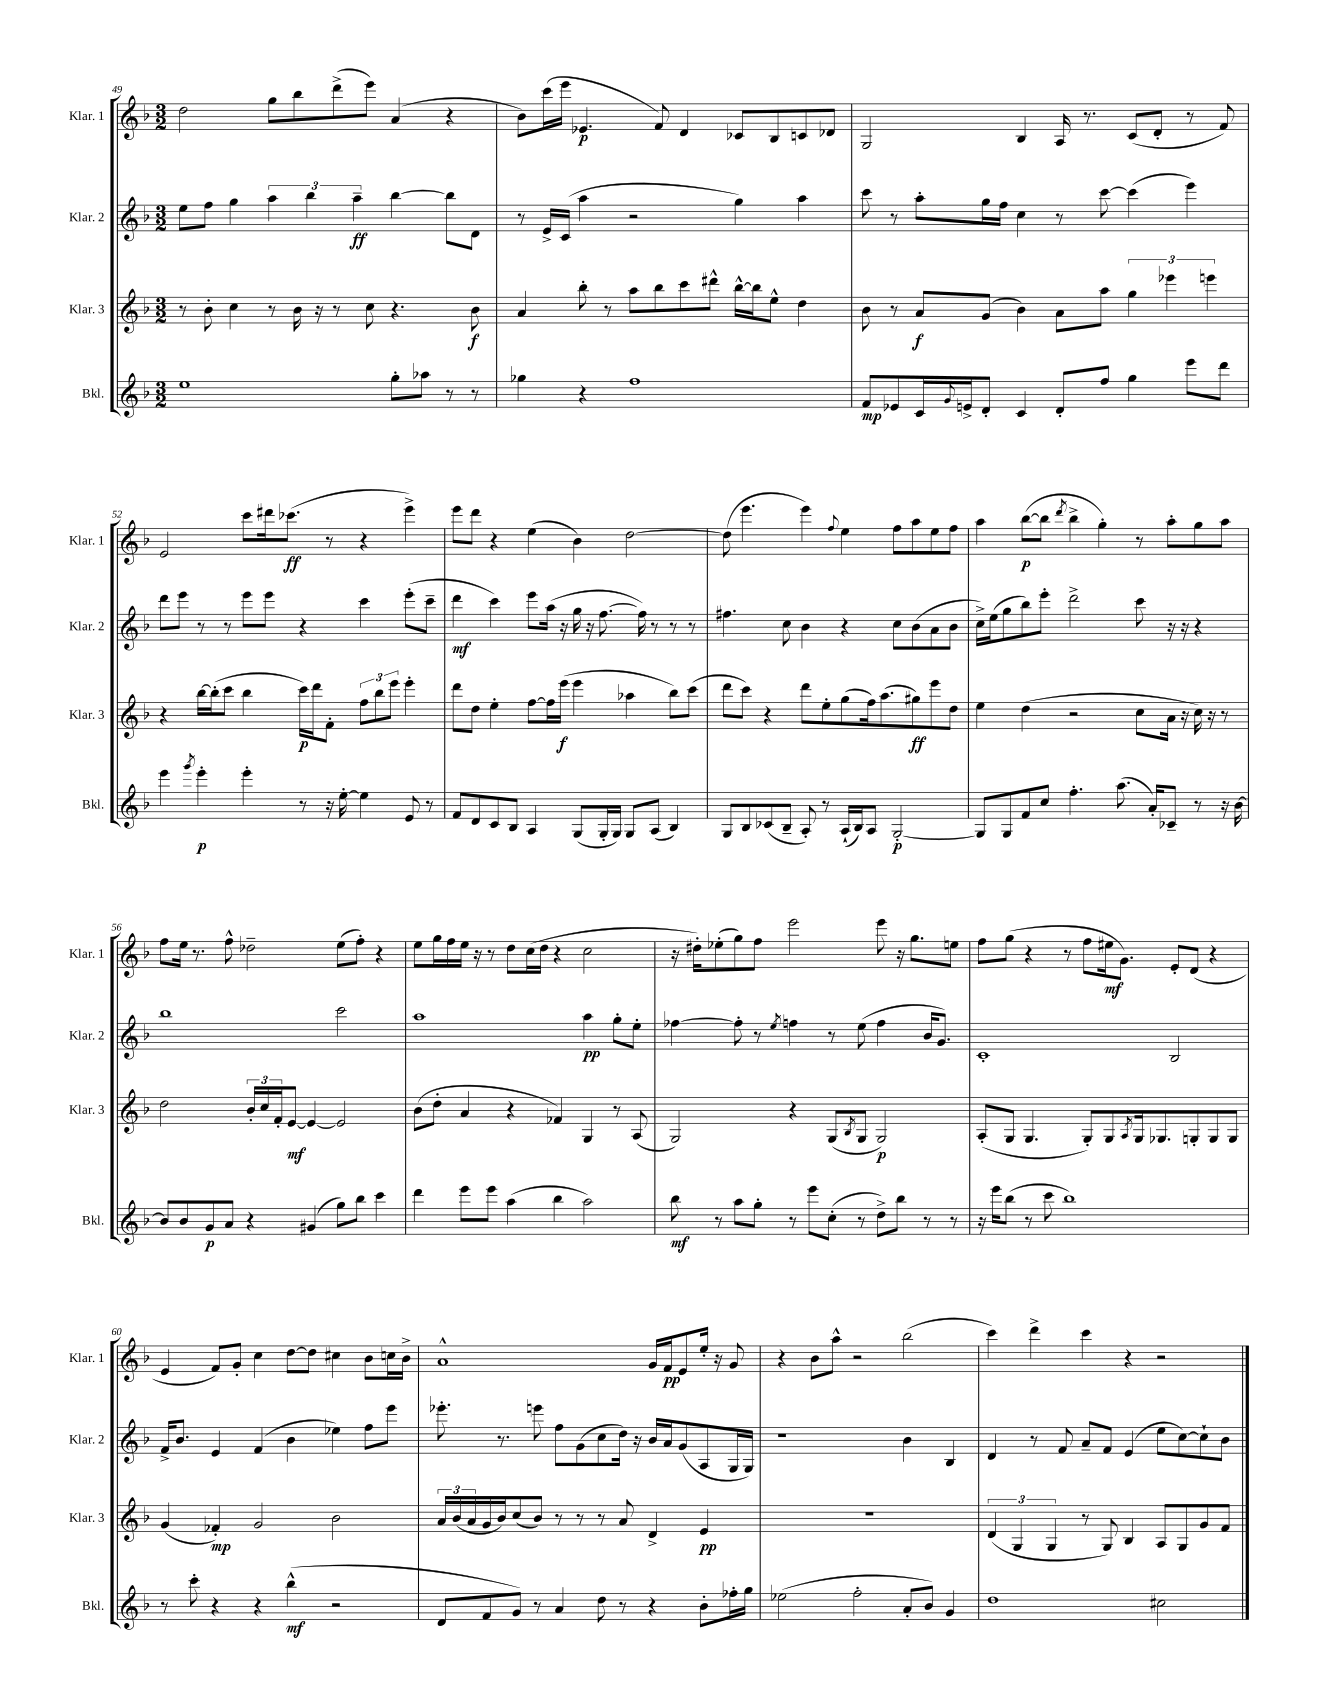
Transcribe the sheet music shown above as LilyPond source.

<<
\new StaffGroup <<
\new Staff = "s0" \with { instrumentName = "Klar. 1" shortInstrumentName = "Klar. 1" } {
    \clef treble \key f \major \numericTimeSignature \time 3/2
    d''2 g''8 bes''8 d'''8->( e'''8) a'4( r4 |
    bes'8) c'''16( e'''16 ees'4.\p f'8) d'4 ces'8 bes8 c'8 des'8 |
    g2 bes4 a16 r8. c'8( d'8-. r8 f'8) |
    e'2 c'''8 dis'''16 ces'''8.\ff( r8 r4 e'''4->) |
    e'''8 d'''8 r4 e''4( bes'4) d''2~ |
    d''8( e'''4. e'''4) \appoggiatura { f''8 } e''4 f''8 a''8 e''8 f''8 |
    a''4 bes''8~\p( bes''8 \acciaccatura { d'''8 } bes''4-> g''4-.) r8 a''8-. g''8 a''8 |
    f''8 e''16 r8. f''8-^ des''2-- e''8( f''8-.) r4 |
    e''8 g''16 f''16 e''16 r16 r8 d''8 c''16( d''16 r4 c''2 |
    r16 dis''16-.) ees''8-.( g''8) f''8 e'''2 e'''8 r16 g''8. e''8 |
    f''8 g''8( r4 r8 f''8 eis''16\mf g'8.) e'8-. d'8( r4 |
    e'4 f'8) g'8-. c''4 d''8~ d''8 cis''4 bes'8 c''16 bes'16-> |
    a'1-^ g'16 f'16\pp e'8 e''16-. r16 g'8 |
    r4 bes'8 a''8-^ r2 bes''2( |
    c'''4) d'''4-> c'''4 r4 r2 \bar "|." |
}
\new Staff = "s1" \with { instrumentName = "Klar. 2" shortInstrumentName = "Klar. 2" } {
    \clef treble \key f \major \numericTimeSignature \time 3/2
    e''8 f''8 g''4 \tuplet 3/2 { a''4 bes''4 a''4--\ff } bes''4~ bes''8 d'8 |
    r8 e'16-> c'16( a''4 r2 g''4) a''4 |
    c'''8 r8 a''8-. g''16 f''16 c''4 r8 c'''8~ c'''4( e'''4) |
    d'''8 e'''8 r8 r8 e'''8 e'''8 r4 c'''4 e'''8-.( c'''8-- |
    d'''4\mf c'''4) e'''8 a''16( r16 g''16 r16 f''8.~ f''16) r8 r8 r8 |
    fis''4. c''8 bes'4 r4 c''8 bes'8( a'8 bes'8 |
    c''16->) e''16( g''8 bes''8) e'''8-. d'''2-> c'''8 r16 r16 r4 |
    bes''1 c'''2 |
    a''1 a''4\pp g''8-. e''8-. |
    fes''4~ fes''8-. r8 \acciaccatura { e''8 } f''4 r8 e''8( f''4 bes'16 g'8.) |
    c'1-. bes2 |
    f'16-> bes'8. e'4 f'4( bes'4 ees''4) f''8 e'''8 |
    ees'''8.-. r8. e'''8 f''8 g'8( c''8 d''16) r16 bes'16 a'16 g'8( a8 g16 g16) |
    r1 bes'4 bes4 |
    d'4 r8 f'8 a'8-- f'8 e'4( e''8 c''8~) c''8-! bes'8 \bar "|." |
}
\new Staff = "s2" \with { instrumentName = "Klar. 3" shortInstrumentName = "Klar. 3" } {
    \clef treble \key f \major \numericTimeSignature \time 3/2
    r8 bes'8-. c''4 r8 bes'16 r16 r8 c''8 r4. bes'8\f |
    a'4 bes''8-. r8 a''8 bes''8 c'''8 dis'''8-^ bes''16~-^ bes''16 e''8-^ d''4 |
    bes'8 r8 a'8\f g'8( bes'4) a'8 a''8 \tuplet 3/2 { g''4 ees'''4 e'''4 } |
    r4 bes''16~ bes''16-.( c'''8 bes''4 c'''16\p) d'''16 f'8-. \tuplet 3/2 { f''8 bes''8 e'''8 } e'''4-. |
    d'''8 d''8 e''4-. f''8~ f''16 e'''16\f( e'''4 aes''4 bes''8) c'''8( |
    d'''8 c'''8) r4 d'''8 e''8-. g''8( f''16) a''8.( gis''8\ff) e'''8 d''8 |
    e''4 d''4( r2 c''8 a'16 r16 c''16) r16 r8 |
    d''2 \tuplet 3/2 { bes'16-. c''16 f'16-. } e'8~\mf e'4~ e'2 |
    bes'8( d''8-. a'4 r4 fes'4) g4 r8 a8( |
    g2) r4 g8( \acciaccatura { bes8 } g8 g2\p) |
    a8-.( g8 g4. g8-.) g8 \acciaccatura { a8 } g16 ges8. g8-. g8 g8 |
    g'4( fes'4-.\mp) g'2 bes'2 |
    \tuplet 3/2 { a'16 bes'16( a'16 } g'16 bes'16) c''8( bes'8) r8 r8 r8 a'8 d'4-> e'4\pp |
    R1. |
    \tuplet 3/2 { d'4( g4 g4 } r8 g8) bes4 a8 g8 g'8 f'8 \bar "|." |
}
\new Staff = "s3" \with { instrumentName = "Bkl." shortInstrumentName = "Bkl." } {
    \clef treble \key f \major \numericTimeSignature \time 3/2
    e''1 g''8-. aes''8 r8 r8 |
    ges''4 r4 f''1 |
    f'8\mp ees'8 c'16 \appoggiatura { g'8 } e'16-> d'8-. c'4 d'8-. f''8 g''4 e'''8 d'''8 |
    e'''4 \acciaccatura { g'''8 } e'''4-.\p e'''4-. r8 r16 e''16~-. e''4 e'8 r8 |
    f'8 d'8 c'8 bes8 a4 g8( g16-. g16) g8 a8( bes4) |
    g8 bes8 ces'8( bes8-- a8-.) r8 a16-!( bes16) a8 g2~-.\p |
    g8 g8 f'8 c''8 f''4.-. a''8.( a'16-.) ces'8-- r8 r16 bes'16~ |
    bes'8 bes'8 g'8\p a'8 r4 gis'4( g''8) bes''8 c'''4 |
    d'''4 e'''8 e'''8 a''4( bes''4 a''2) |
    bes''8\mf r8 a''8 g''8-. r8 e'''8 c''8-.( r8 d''8->) bes''8 r8 r8 |
    r16 e'''16 bes''8( r8 c'''8 bes''1) |
    r8 c'''8-. r4 r4 bes''4-^\mf( r2 |
    d'8 f'8 g'8) r8 a'4 d''8 r8 r4 bes'8-. fes''16-. g''16 |
    ees''2( f''2-. a'8-. bes'8) g'4 |
    d''1 cis''2 \bar "|." |
}
>>
>>
\layout { \context { \Score currentBarNumber = #49 } }
